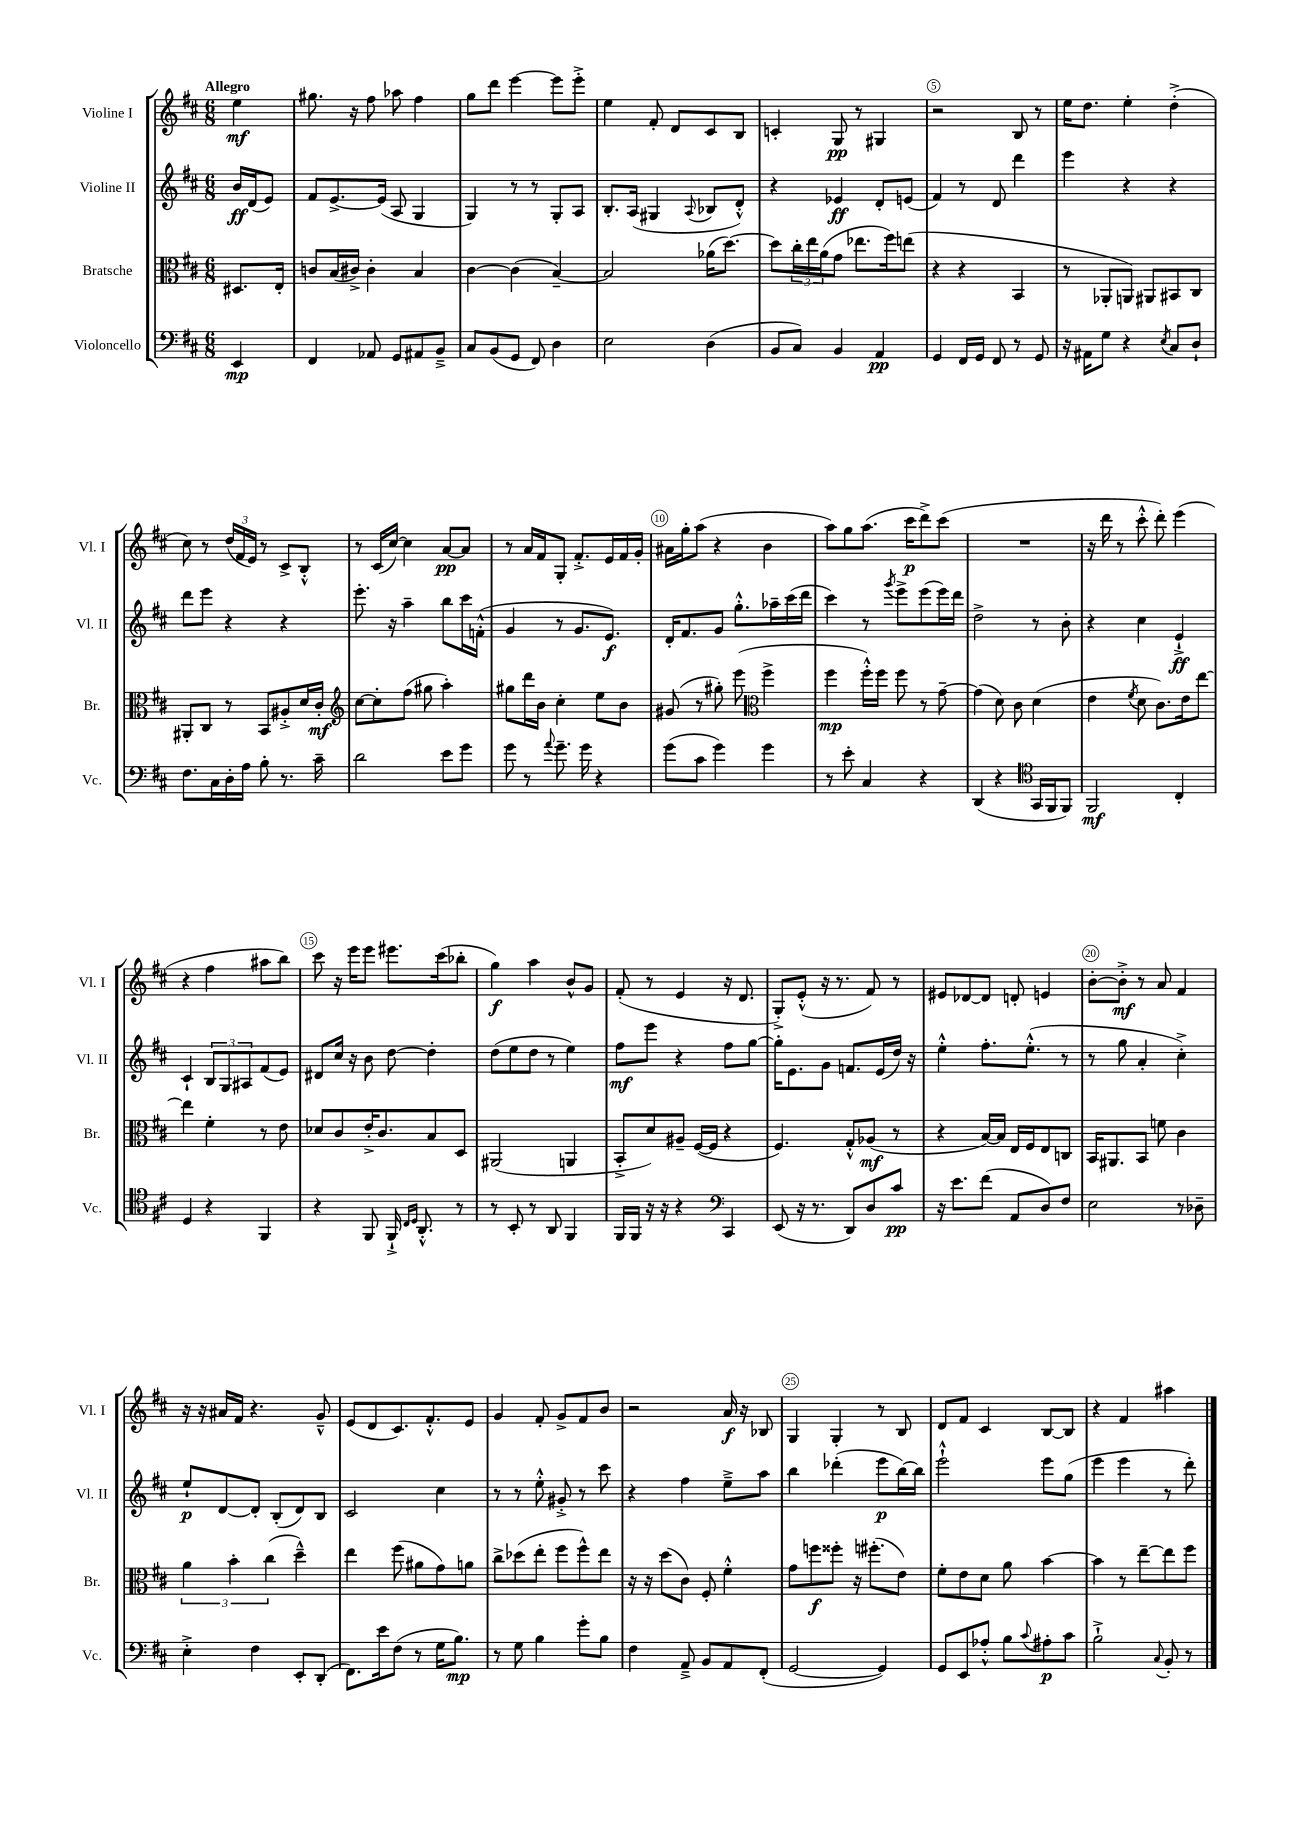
<<
\new StaffGroup <<
\new Staff = "s0" \with { instrumentName = "Violine I" shortInstrumentName = "Vl. I" } {
    \clef treble \key d \major \numericTimeSignature \time 6/8 \partial 4 \tempo "Allegro"
    e''4\mf |
    gis''8. r16 fis''8 aes''8 fis''4 |
    g''8 d'''8 e'''4~ e'''8 e'''8-.-> |
    e''4 fis'8-. d'8 cis'8 b8 |
    c'4-. g8\pp r8 gis4 |
    r2 b8 r8 |
    e''16 d''8. e''4-. d''4-.->( |
    cis''8) r8 \tuplet 3/2 { d''16( fis'16 e'16) } r8 cis'8-> b8-.-^ |
    r8 cis'16( cis''16~) cis''4 a'8~\pp a'8 |
    r8 a'16 fis'16 g8-. fis'8.-.-> e'16 fis'16 g'16-. |
    ais'16 g''16-. a''8( r4 b'4 |
    a''8) g''8 a''8.( cis'''16\p d'''8->) cis'''8( |
    R2. |
    r16 d'''16 r8 cis'''8-.-^ d'''8-.) e'''4( |
    r4 fis''4 ais''8 b''8) |
    cis'''8 r16 e'''16 e'''8 eis'''8. cis'''16( bes''8-. |
    g''4\f) a''4 b'8-^ g'8 |
    fis'8-.( r8 e'4 r16 d'8. |
    g8-.->) e'8-.-^( r16 r8. fis'8) r8 |
    eis'8 des'8~ des'8 d'8-. e'4 |
    b'8~-. b'8-.->\mf r8 a'8 fis'4 |
    r16 r16 ais'16 fis'16 r4. g'8---^ |
    e'8( d'8 cis'8.) fis'8.-.-^ e'8 |
    g'4 fis'8-. g'8-> fis'8 b'8 |
    r2 a'16\f r16 bes8 |
    g4 g4-. r8 b8 |
    d'8 fis'8 cis'4 b8~ b8 |
    r4 fis'4 ais''4 \bar "|." |
}
\new Staff = "s1" \with { instrumentName = "Violine II" shortInstrumentName = "Vl. II" } {
    \clef treble \key d \major \numericTimeSignature \time 6/8 \partial 4
    b'16\ff d'16( e'8) |
    fis'8 e'8.~-> e'16( a8 g4 |
    g4) r8 r8 g8-. a8 |
    b8.-. a16( gis4 \appoggiatura { a8 } bes8 d'8-.-^) |
    r4 ees'4\ff d'8-. e'8( |
    fis'4) r8 d'8 d'''4 |
    e'''4 r4 r4 |
    d'''8 e'''8 r4 r4 |
    e'''8.-. r16 a''4-- b''8 cis'''16 f'16-.-^( |
    g'4 r8 g'8. e'8.\f) |
    d'16-. fis'8. g'8 g''8.-.-^ aes''16-- cis'''16( d'''16 |
    cis'''4) r8 \acciaccatura { g'''8 } e'''8-> e'''8( e'''16) d'''16 |
    d''2-> r8 b'8-. |
    r4 cis''4 e'4-!->\ff |
    cis'4-! \tuplet 3/2 { b8 g8 ais8 } fis'8( e'8) |
    dis'8 cis''16 r16 b'8 d''8~ d''4-. |
    d''8( e''8 d''8 r8 e''4) |
    fis''8\mf e'''8 r4 fis''8 g''8~ |
    g''16-. e'8. g'8 f'8. e'16( d''16) r16 |
    e''4-.-^ fis''8.-. e''8.-.-^( r8 |
    r8 g''8 a'4-. cis''4-.->) |
    e''8-!\p d'8~ d'8-. b8-.( d'8) b8 |
    cis'2 cis''4 |
    r8 r8 e''8-.-^ gis'8-.-> r8 cis'''8 |
    r4 fis''4 e''8---> a''8 |
    b''4 des'''4-.( e'''8\p b''16~) b''16 |
    e'''2-!-^ e'''8 g''8( |
    e'''4 e'''4 r8 d'''8-.) \bar "|." |
}
\new Staff = "s2" \with { instrumentName = "Bratsche" shortInstrumentName = "Br." } {
    \clef alto \key d \major \numericTimeSignature \time 6/8 \partial 4
    dis8. e16-. |
    c'8 b16( cis'16->) cis'4-. b4 |
    cis'4~ cis'4( b4~--) |
    b2 aes'16( d''8.~) |
    d''8 \tuplet 3/2 { cis''16-. e''16 a'16( } g'8 ees''8. fis''16) e''8( |
    r4 r4 b,4 |
    r8 aes,8-. a,8) ais,8 bis,8 cis8 |
    ais,8-. cis8 r8 b,8 ais8-.-> d'16 cis'16-.\mf |
    \clef treble cis''8~ cis''8-. fis''8( gis''8 a''4-.) |
    gis''8 d'''16 b'16 cis''4-. e''8 b'8 |
    gis'8( r8 gis''8-.) e'''8( \clef alto fis''4-> |
    fis''4\mp fis''16-.-^) fis''16 fis''8 r8 g'8~-- |
    g'4( d'8) cis'8 d'4( |
    e'4 \acciaccatura { fis'8 } d'8 cis'8.) e'16 e''8~ |
    e''4 fis'4-. r8 e'8 |
    des'8 cis'8 e'16-.-> cis'8. b8 d8 |
    ais,2( a,4 |
    b,8-.-> d'8) ais8-- fis16~( fis16 r4 |
    fis4.) g8-.-^ aes8\mf( r8 |
    r4 b16~) b16 e16 fis16 e8 c8 |
    b,16 ais,8. b,8 f'8 cis'4 |
    \tuplet 3/2 { a'4 b'4-. cis''4( } d''4---^) |
    e''4 fis''8( ais'8 g'8) a'8 |
    cis''8-> des''8( e''8-. fis''8 fis''8-^) e''8 |
    r16 r16 d''8( cis'8) fis8-. fis'4-.-^ |
    g'8 f''8\f fisis''8-. r16 fis''8.-.( e'8) |
    fis'8-. e'8 d'8 a'8 b'4~ |
    b'4 r8 e''8~-- e''8 fis''8 \bar "|." |
}
\new Staff = "s3" \with { instrumentName = "Violoncello" shortInstrumentName = "Vc." } {
    \clef bass \key d \major \numericTimeSignature \time 6/8 \partial 4
    e,4\mp |
    fis,4 aes,8 g,8 ais,8 b,8---> |
    cis8 b,8( g,8 fis,8) d4 |
    e2 d4( |
    b,8 cis8) b,4 a,4\pp |
    g,4 fis,16 g,16 fis,8 r8 g,8 |
    r16 ais,16 g8 r4 \acciaccatura { e8 } cis8 d8-! |
    fis8. cis16 d16-. a16 b8-. r8. cis'16-- |
    d'2 e'8 g'8 |
    g'8 r8 \appoggiatura { a'8 } g'8.-- g'16 r4 |
    g'8( cis'8 g'4) g'4 |
    r8 e'8-. cis4 r4 |
    d,4( r4 \clef tenor g,16 fis,16 fis,8) |
    fis,2\mf cis4-. |
    d4 r4 fis,4 |
    r4 fis,8 fis,16-!-> \grace { cis16 d16 } a,8.-.-^ r8 |
    r8 b,8-. r8 a,8 fis,4 |
    fis,16 fis,16 r16 r16 r4 \clef bass cis,4 |
    e,8( r16 r8. d,8) d8 cis'8\pp |
    r16 e'8. fis'8( a,8 d8) fis8 |
    e2 r8 des8-- |
    e4-.-> fis4 e,8-. d,8-.( |
    fis,8.) e'16 fis8( r8 g16 b8.\mp) |
    r8 g8 b4 g'8-. b8 |
    fis4 a,8---> b,8 a,8 fis,8-.( |
    g,2~ g,4) |
    g,8 e,8 aes8-.-^ b8 \appoggiatura { cis'8 } ais8-.\p cis'8 |
    b2-!-> \appoggiatura { cis8 } b,8-. r8 \bar "|." |
}
>>
>>
\layout { \context { \Score \override BarNumber.break-visibility = ##(#f #t #t) barNumberVisibility = #(every-nth-bar-number-visible 5) \override BarNumber.stencil = #(make-stencil-circler 0.1 0.3 ly:text-interface::print) } }
